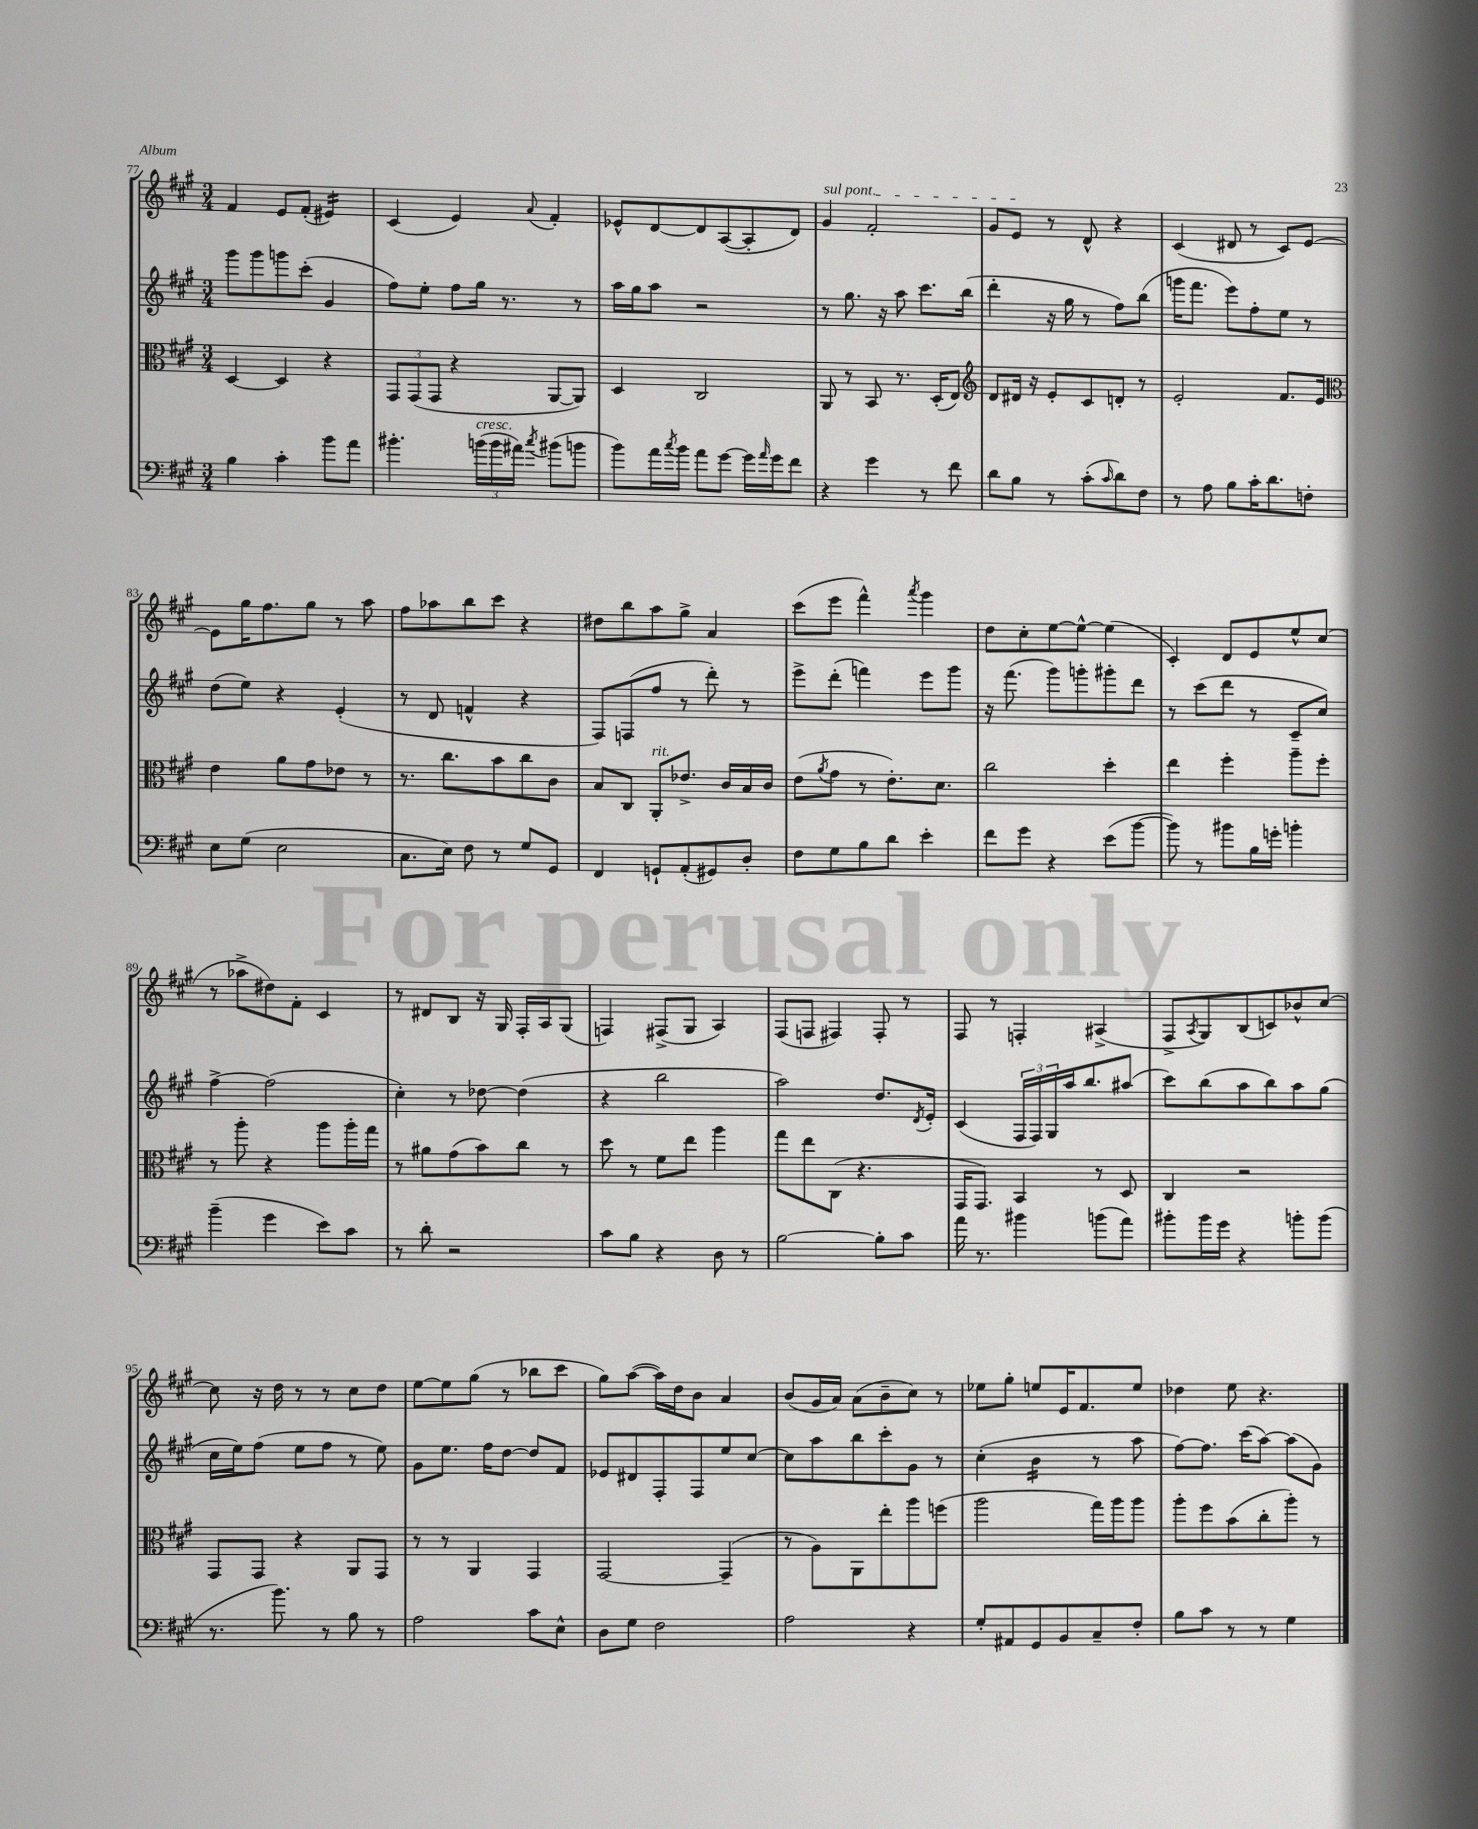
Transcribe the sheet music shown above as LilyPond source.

<<
\new StaffGroup <<
\new Staff = "s0" {
    \clef treble \key a \major \numericTimeSignature \time 3/4
    fis'4 e'8 fis'8-.( eis'4:16) |
    cis'4( e'4) \appoggiatura { a'8 } fis'4-. |
    ees'8-^ d'8~ d'8 a8~( a8-. d'8) |
    \once \override TextSpanner.bound-details.left.text = \markup { \italic "sul pont." } gis'4\startTextSpan fis'2-. |
    gis'8 e'8\stopTextSpan r8 d'8-^ r4 |
    cis'4( dis'8 r8 cis'8) e'8~ |
    e'8 gis''16 fis''8. gis''8 r8 a''8 |
    fis''8 aes''8 b''8 cis'''8 r4 |
    dis''8 b''8 a''8 gis''8-> a'4 |
    cis'''8( e'''8 fis'''4-^) \acciaccatura { a'''8 } gis'''4 |
    d''8 cis''8-. e''8~ e''8~-^ e''4( |
    cis'4-.) d'8 e'8 e''8-^ cis''8( |
    r8 aes''8-> dis''8) fis'8-. cis'4 |
    r8 dis'8 b8 r16 gis16 fis16-. a16 gis8( |
    f4) fis8->( gis8 a4) |
    fis8( f8 fis4) fis8-. r8 |
    fis8 r8 f4-. ais4->( |
    fis8-> \acciaccatura { a8 } gis8) b8( c'8) bes'8-^ cis''8~ |
    cis''8 r16 d''16 r8 r8 cis''8 d''8 |
    e''8~ e''8 gis''8( r8 bes''8 cis'''8 |
    gis''8) a''8~( a''16) d''16 b'8 a'4 |
    b'8( gis'16 a'16) a'8( b'8-- cis''8) r8 |
    ees''8 gis''8-. e''8 e'16 fis'8. e''8 |
    des''4 e''8 r4. \bar "|." |
}
\new Staff = "s1" {
    \clef treble \key a \major \numericTimeSignature \time 3/4
    gis'''8 gis'''8 g'''8 cis'''8-.( gis'4 |
    fis''8) e''8-. fis''8 gis''16 r8. r8 |
    a''16 gis''16 a''8 r2 |
    r8 gis''8. r16 a''8 cis'''8. b''16( |
    d'''4-. r16 gis''16 r8 fis''8) b''8( |
    g'''16 fis'''8. e'''8) fis''8-. e''8 r8 |
    d''8( e''8) r4 e'4-.( |
    r8 d'8 f'4-^ r4 |
    fis8) f8( fis''8 r8 d'''8-.) r8 |
    e'''8-> d'''8-.( f'''4) e'''8 gis'''8 |
    r16 fis'''8.( gis'''8) g'''8-. gis'''8-. d'''8 |
    r8 cis'''8( d'''8 r8 cis'8-- cis''8) |
    fis''4~-> fis''2( |
    cis''4-.) r8 des''8~ des''4( |
    r4 b''2 |
    a''2) d''8. \acciaccatura { d'8 } e'16-. |
    cis'4( \tuplet 3/2 { fis16 fis16) gis16 } a''16 b''8. ais''8( |
    cis'''8) b''8( a''8 b''8) a''8 gis''8( |
    cis''16 e''16) fis''8( e''8 fis''8 r8 e''8) |
    gis'8 e''8. fis''16 d''8~ d''8 fis'8 |
    ees'8 dis'8 fis8-. fis8 e''8 cis''8~ |
    cis''8 a''8 b''8 cis'''8-. gis'8 r8 |
    cis''4-.( b'4:16 r8 a''8 |
    fis''8~) fis''8. cis'''16( a''8~) a''8( gis'8) \bar "|." |
}
\new Staff = "s2" {
    \clef alto \key a \major \numericTimeSignature \time 3/4
    d4~ d4 r4 |
    \tuplet 3/2 { gis,8 gis,8( gis,8 } r4 a,8~ a,8) |
    d4 cis2 |
    a,8 r8 b,8 r8. d16-.( e8) |
    \clef treble d'8 dis'16 r16 e'8-. cis'8 d'8-. r8 |
    e'2-. fis'8. e'16 |
    \clef alto e'4 a'8 gis'8 ees'8 r8 |
    r8. cis''8. b'8 cis''8 cis'8 |
    b8 cis8 a,8-.^\markup { \italic "rit." } ees'8.-> cis'16 b16 cis'16 |
    e'8( \acciaccatura { a'8 } gis'8 r8 e'8.-.) d'8. |
    cis''2 d''4-. |
    e''4 fis''4-. a''8-- fis''8-. |
    r8 a''8-. r4 a''8 a''16-. gis''16 |
    r8 ais'8 gis'8( b'8) cis''8 r8 |
    d''8 r8 fis'8 e''8 a''4 |
    gis''8 e''8 cis8( r4. |
    gis,16 gis,8.) b,4 r8 d8 |
    cis4 r2 |
    gis,8 gis,8 r4 a,8 gis,8 |
    r8 r8 a,4 gis,4 |
    gis,2~ gis,4--( |
    r8 a8) a,8 e''8-. a''8 f''8( |
    a''2 gis''16) a''16 a''8 |
    a''8-. fis''8 b'8( cis''8-. a''8-.) r8 \bar "|." |
}
\new Staff = "s3" {
    \clef bass \key a \major \numericTimeSignature \time 3/4
    b4 cis'4-. b'8 a'8 |
    bis'4.-. \tuplet 3/2 { b'16^\markup { \italic "cresc." }( b'16 ais'16) } \acciaccatura { cis''8 } bis'8( b'8 |
    b'8) a'16 \acciaccatura { cis''8 } b'16 a'8 gis'8~ gis'16 \grace { a'16 } gis'16 fis'8 |
    r4 gis'4 r8 fis'8 |
    d'8 b8 r8 cis'8-.( \grace { cis'16 } d'8) fis8 |
    r8 a8 b8 cis'16-. d'8. f8-. |
    e8 gis8( e2 |
    cis8. e16) fis8 r8 gis8 gis,8 |
    fis,4 g,8-! a,8-.( gis,8) d8-. |
    fis8 gis8 b8 d'8 e'4-. |
    fis'8 gis'8 r4 e'8( b'8~ |
    b'8) r8 bis'8 b16 g'16-. b'4-. |
    b'4--( gis'4 e'8) cis'8 |
    r8 d'8-. r2 |
    cis'8 b8 r4 d8 r8 |
    b2~ b8-. cis'8 |
    a'16 r8. bis'4 b'8( a'8) |
    bis'8-. bis'16 gis'16 r4 b'8-. b'8( |
    r8. b'8.) r8 b8 r8 |
    a2 cis'8 e8-^ |
    d8 gis8 fis2 |
    a2 r4 |
    gis8-. ais,8 gis,8 b,8 cis8-- fis8-. |
    b8 cis'8 r8 r8 gis4 \bar "|." |
}
>>
>>
\layout { \context { \Score currentBarNumber = #77 } }
